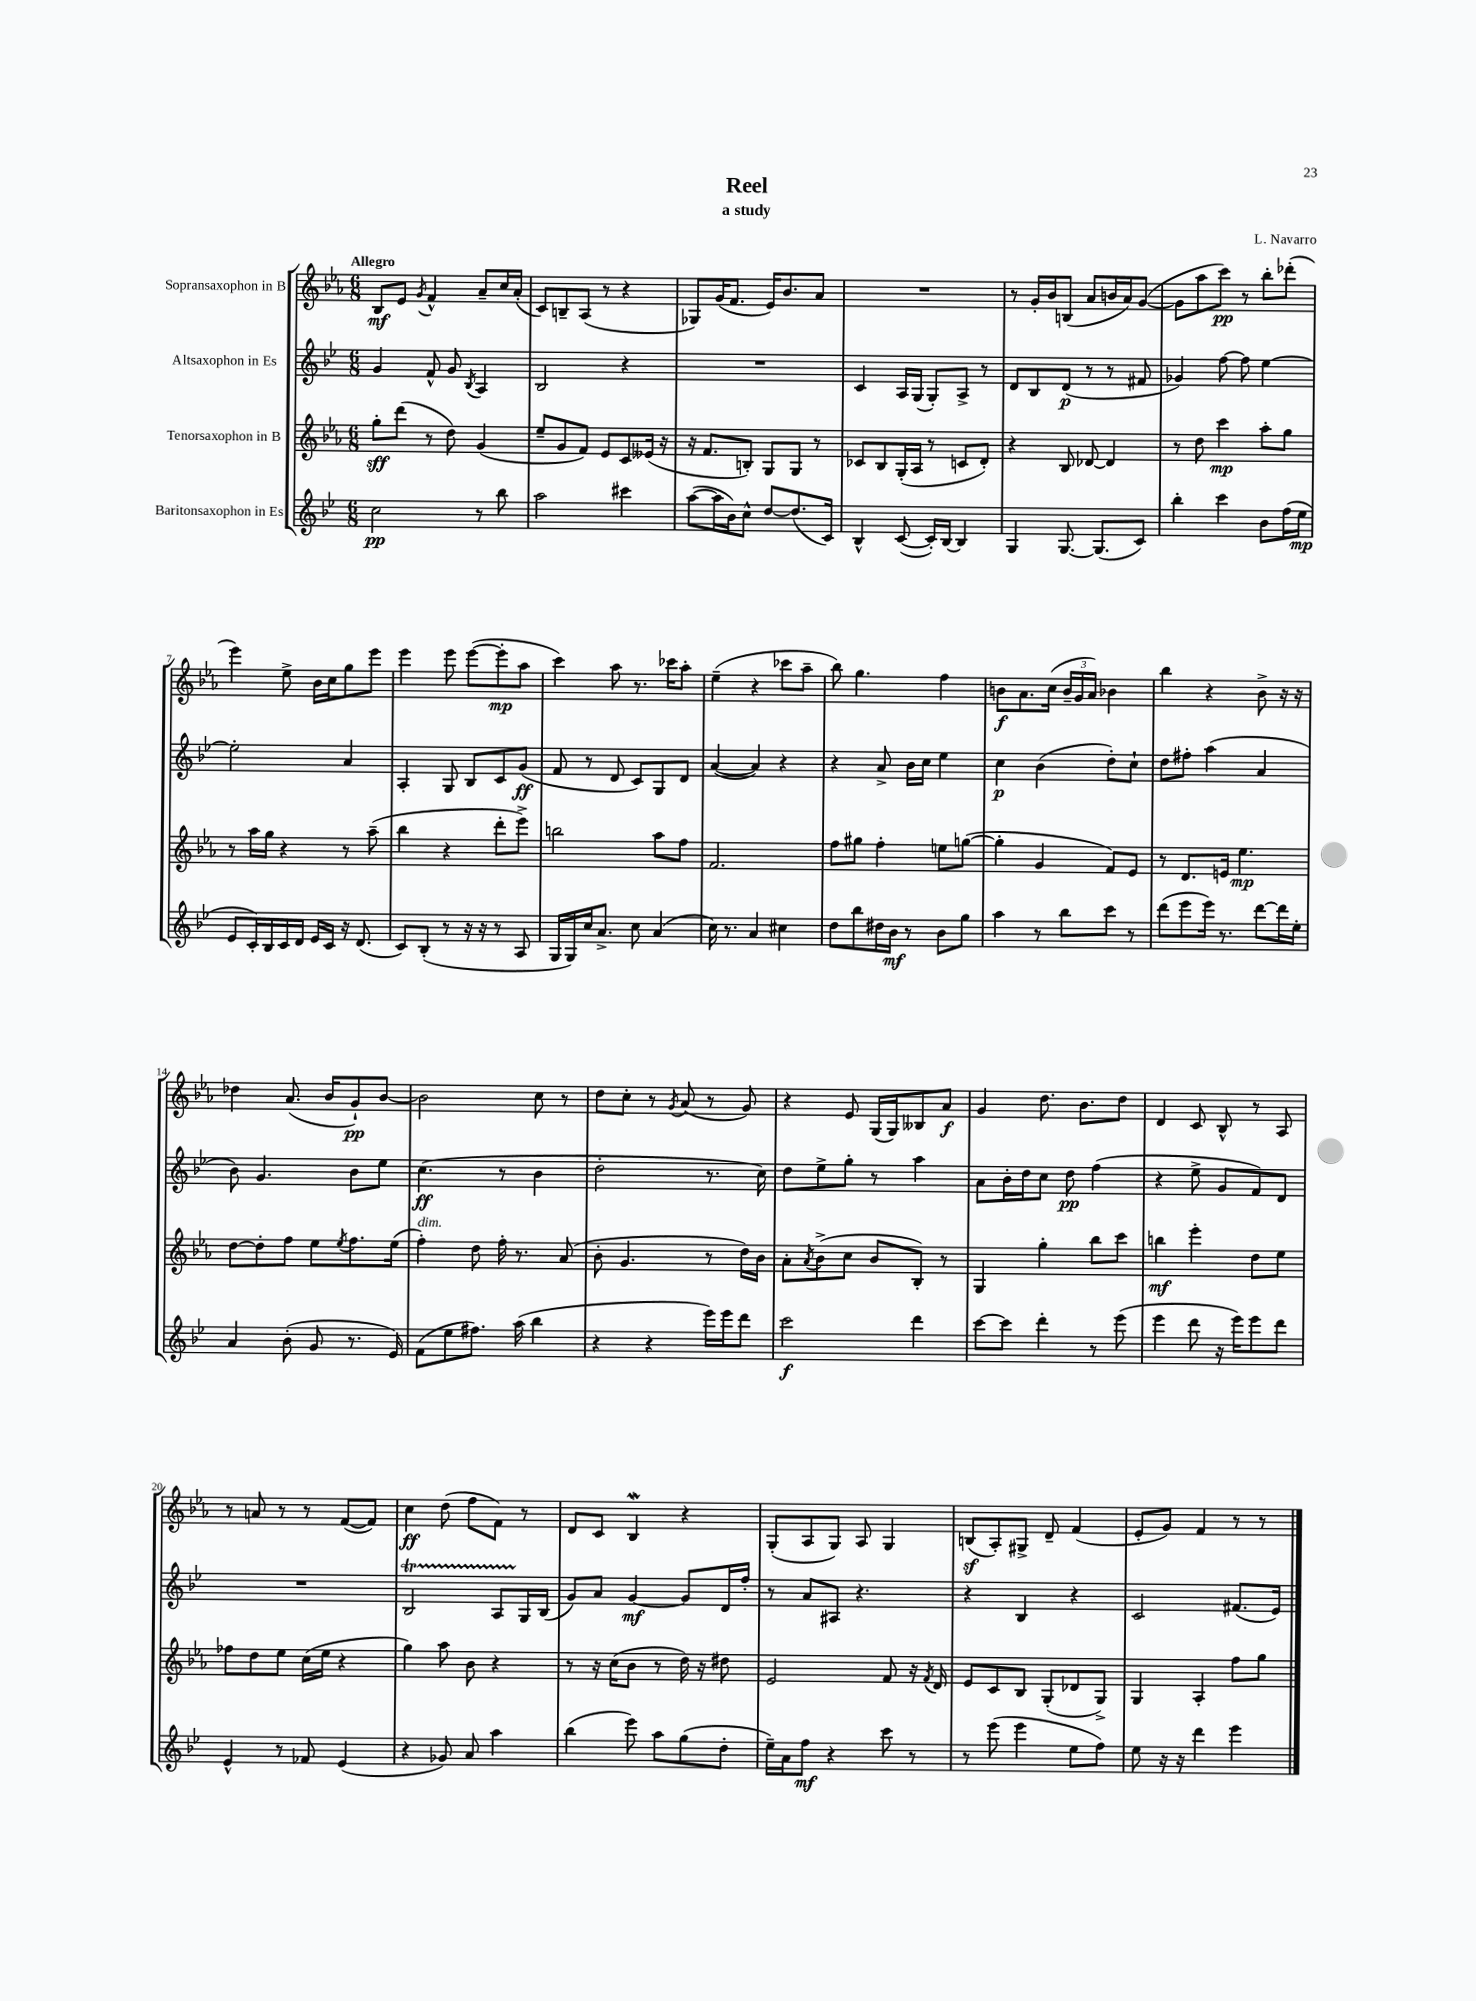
\header { title = "Reel" composer = "L. Navarro" subtitle = "a study" }
<<
\new StaffGroup <<
\new Staff = "s0" \with { instrumentName = "Sopransaxophon in B" } {
    \clef treble \key ees \major \numericTimeSignature \time 6/8 \tempo "Allegro"
    bes8\mf ees'8 \acciaccatura { g'8 } f'4-^ aes'8-- c''16 aes'16-.( |
    c'8) b8-- aes8( r8 r4 |
    ges8) g'16( f'8. ees'16) bes'8. aes'8 |
    R2. |
    r8 g'16-. bes'16 b8( aes'8 b'16 aes'16) g'8~( |
    g'8 aes''8 c'''8\pp) r8 bes''8-. des'''8-.( |
    ees'''4) ees''8-> bes'16 c''16 g''8 ees'''8 |
    ees'''4 ees'''8 ees'''8~( ees'''8-.\mp aes''8 |
    c'''4) aes''8 r8. ces'''16 aes''8-. |
    ees''4--( r4 ces'''8 aes''8-- |
    bes''8) g''4. f''4 |
    b'8\f aes'8. c''16( \tuplet 3/2 { b'16-- g'16 aes'16) } bes'4 |
    bes''4 r4 bes'8-> r16 r16 |
    des''4 aes'8.( bes'16 g'8-!\pp) bes'8~ |
    bes'2 c''8 r8 |
    d''8 c''8-. r8 \acciaccatura { g'8 } aes'8( r8 g'8) |
    r4 ees'8 g16( g16) beses8 aes'8\f |
    g'4 d''8. bes'8. d''8 |
    d'4 c'8 bes8-^ r8 aes8 |
    r8 a'8 r8 r8 f'8~( f'8) |
    c''4\ff d''8( f''8 f'8) r8 |
    d'8 c'8 bes4\mordent r4 |
    g8-.( aes8 g8) aes8 g4 |
    b8\sf( aes8-.) gis8-> d'8-- f'4( |
    ees'8-. g'8) f'4 r8 r8 \bar "|." |
}
\new Staff = "s1" \with { instrumentName = "Altsaxophon in Es" } {
    \clef treble \key bes \major \numericTimeSignature \time 6/8
    g'4 f'8-^ g'8 \acciaccatura { bes8 } a4 |
    bes2 r4 |
    R2. |
    c'4 a16 g16( g8-.) a8-> r8 |
    d'8 bes8 d'8\p( r8 r8 fis'8 |
    ges'4) f''8~ f''8 ees''4~ |
    ees''2-. a'4 |
    a4-. g8 bes8 c'8 g'8\ff( |
    f'8 r8 d'8 c'8) g8 d'8 |
    a'4~( a'4) r4 |
    r4 a'8-> bes'16 c''16 ees''4 |
    c''4\p bes'4( d''8-.) c''8-! |
    d''8 fis''8-. a''4( a'4 |
    bes'8) g'4. bes'8 ees''8 |
    c''4.\ff( r8 bes'4 |
    d''2-. r8. c''16) |
    d''8 ees''8-> g''8-. r8 a''4 |
    a'8 bes'16-. d''16 c''8 d''8\pp f''4( |
    r4 ees''8-> g'8 f'8) d'8 |
    R2. |
    bes2\startTrillSpan a8 g16\stopTrillSpan bes16( |
    g'8) a'8 g'4~\mf g'8 d'16 f''16-. |
    r8 a'8 ais8 r4. |
    r4 bes4 r4 |
    c'2 fis'8.( ees'16) \bar "|." |
}
\new Staff = "s2" \with { instrumentName = "Tenorsaxophon in B" } {
    \clef treble \key ees \major \numericTimeSignature \time 6/8
    g''8-.\sff d'''8( r8 d''8) g'4( |
    ees''8-- g'8 f'8) ees'8 c'8 eeses'16( r16 |
    r16 f'8. b8-.) g8 g8 r8 |
    ces'8 bes8 g16-.( aes16 r8 c'8 d'8-.) |
    r4 bes8 des'8~ des'4 |
    r8 d''8 c'''4\mp aes''8-. g''8 |
    r8 aes''16 g''16 r4 r8 aes''8--( |
    bes''4 r4 d'''8-. ees'''8->) |
    b''2 aes''8 f''8 |
    f'2. |
    f''8 gis''8 f''4-. e''8 g''8~( |
    g''4-. g'4 f'8) ees'8 |
    r8 d'8. e'16 ees''4.\mp |
    d''8~ d''8-. f''8 ees''8 \acciaccatura { ees''8 } f''8. ees''16( |
    f''4-.^\markup { \italic "dim." }) d''8 f''16-. r8. aes'8( |
    bes'8-. g'4. r8 d''16) bes'16 |
    aes'8-. \acciaccatura { aes'8 } bes'8->( c''8 bes'8 bes8-.) r8 |
    g4 g''4-. bes''8 c'''8 |
    b''4\mf ees'''4-. d''8 ees''8 |
    fes''8 d''8 ees''8 c''16( ees''16 r4 |
    g''4) aes''8 bes'8 r4 |
    r8 r16 c''16( bes'8 r8 d''16) r16 dis''8 |
    ees'2 f'8 r16 \acciaccatura { f'8 } d'16 |
    ees'8 c'8 bes8 g8-.( des'8 g8->) |
    g4 aes4-. f''8 g''8 \bar "|." |
}
\new Staff = "s3" \with { instrumentName = "Baritonsaxophon in Es" } {
    \clef treble \key bes \major \numericTimeSignature \time 6/8
    c''2\pp r8 bes''8 |
    a''2 cis'''4 |
    a''8~( a''16 bes'16) c''8-^ d''8~ d''8.( c'16) |
    bes4-^ c'8~( c'16-.) bes16~ bes4 |
    g4 g8.~ g8.( c'8) |
    bes''4-. c'''4 bes'8 f''16( ees''16\mp |
    ees'8 c'16-.) bes16 c'16 d'16 ees'16 c'16 r16 d'8.( |
    c'8) bes8-.( r8 r16 r16 r8 a8 |
    g16 g16) c''16 a'8.-> c''8 a'4( |
    c''16) r8. a'4 cis''4 |
    d''8 bes''8 dis''16 bes'16\mf r8 bes'8 g''8 |
    a''4 r8 bes''8 c'''8 r8 |
    d'''8( ees'''8 ees'''16) r8. d'''8~ d'''16 ees''16-. |
    a'4 bes'8-.( g'8 r8. ees'16) |
    f'8( ees''8 fis''8.) a''16( bes''4 |
    r4 r4 ees'''16) ees'''16 d'''8 |
    c'''2\f d'''4 |
    c'''8~ c'''8 d'''4-. r8 ees'''8( |
    ees'''4 d'''8 r16 ees'''16) ees'''8 d'''8 |
    ees'4-^ r8 fes'8 ees'4( |
    r4 ges'8) a'8 a''4 |
    bes''4( ees'''8) a''8 g''8( d''8-. |
    ees''16--) a'16 f''8\mf r4 c'''8 r8 |
    r8 ees'''8( ees'''4 ees''8 f''8) |
    ees''8 r16 r16 d'''4 ees'''4 \bar "|." |
}
>>
>>
